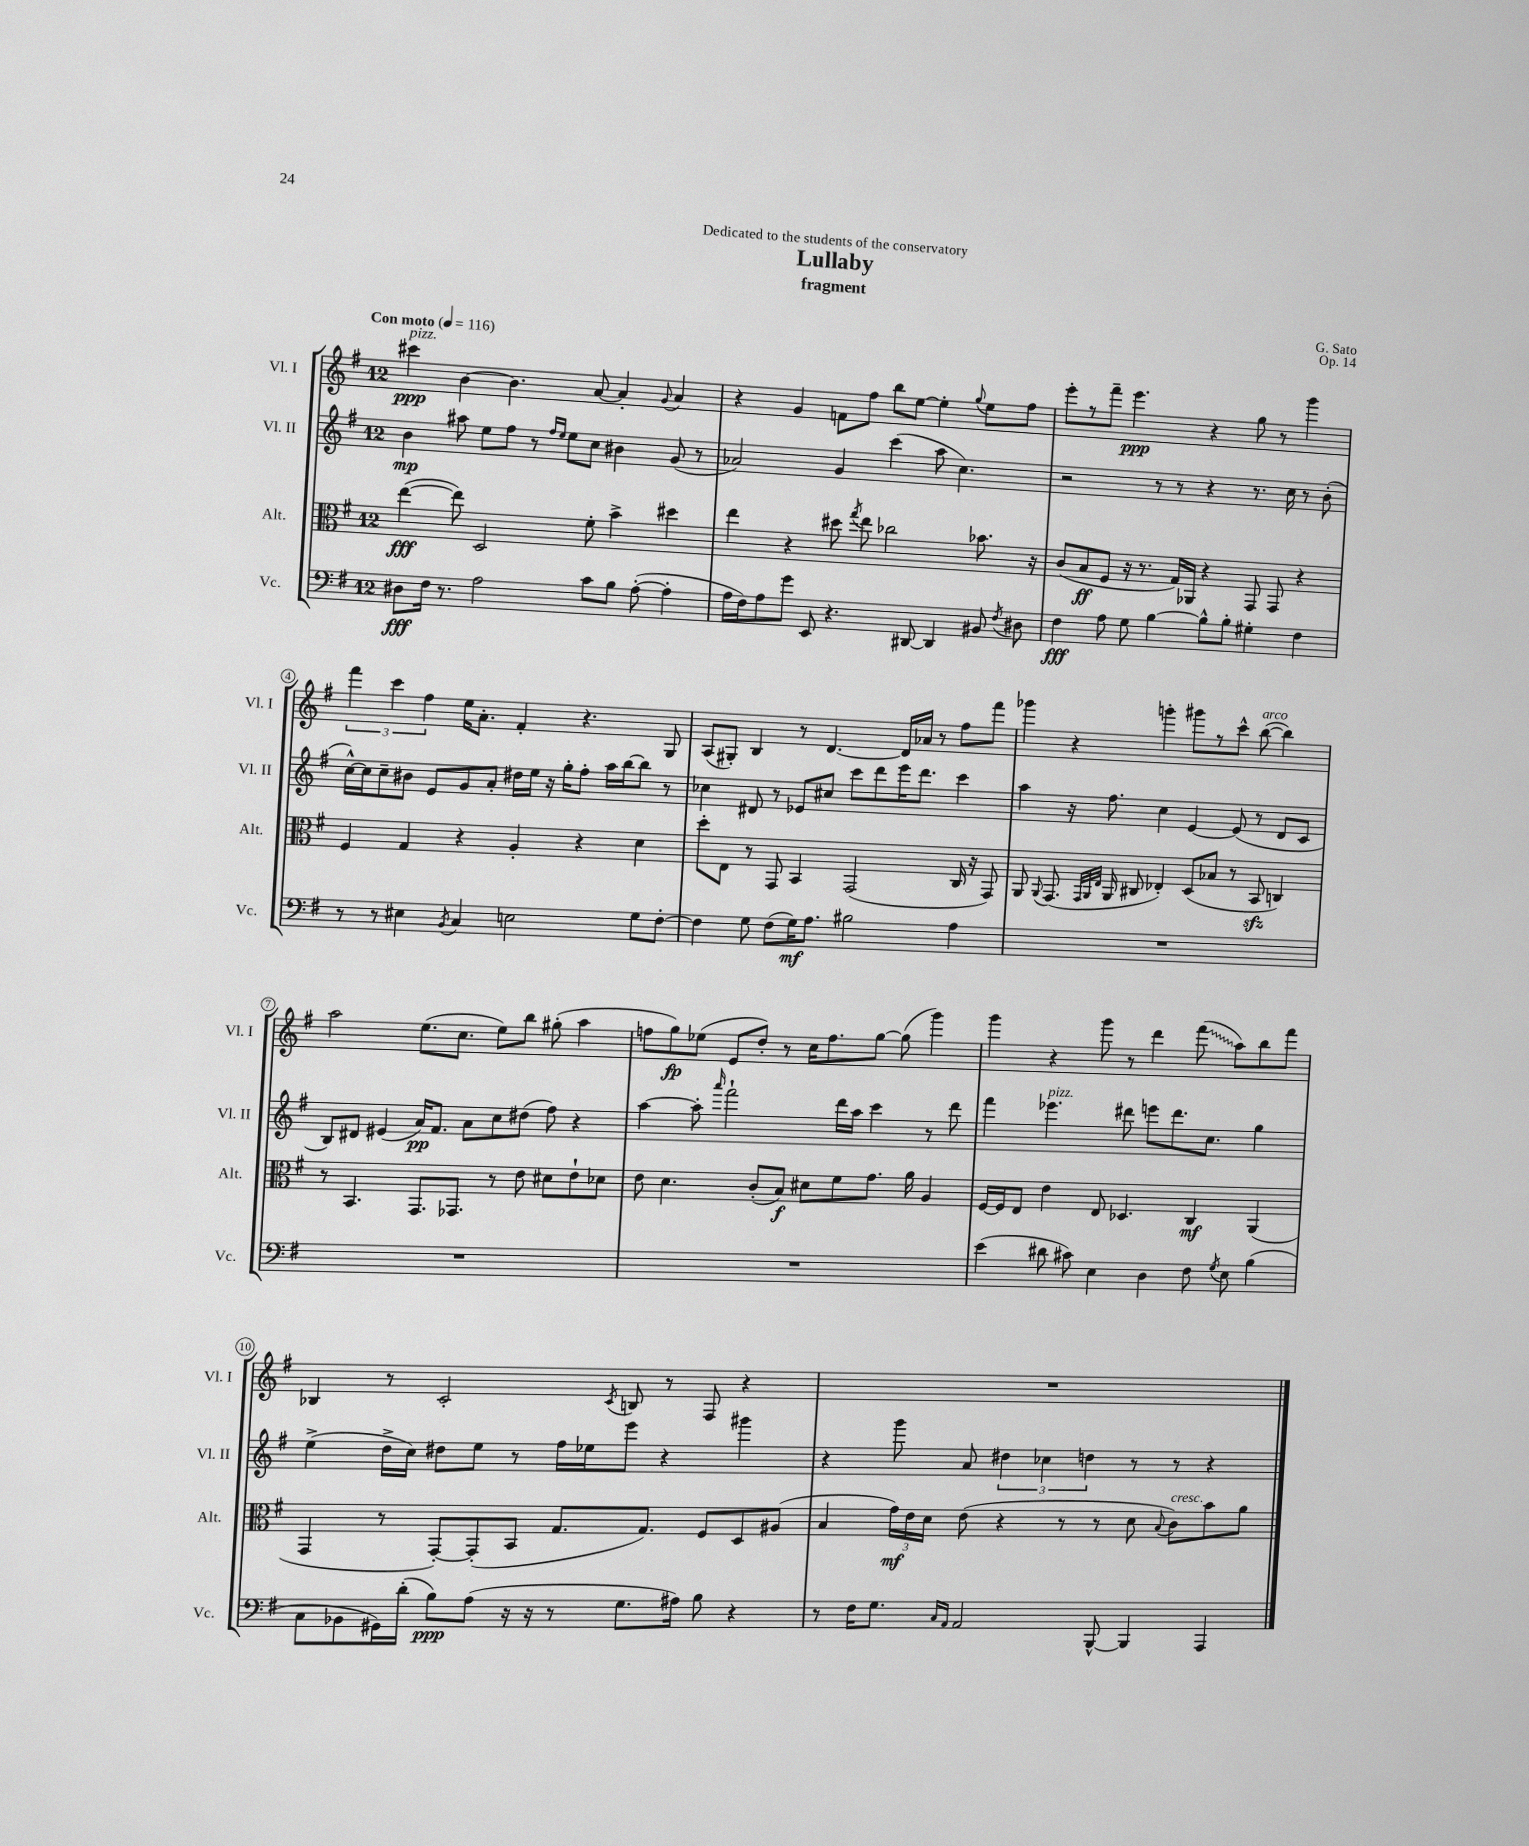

**kern	**kern	**kern	**kern
*staff4	*staff3	*staff2	*staff1
*clefF4	*clefC3	*clefG2	*clefG2
*k[f#]	*k[f#]	*k[f#]	*k[f#]
*M12/8	*M12/8	*M12/8	*M12/8
*MM116	*MM116	*MM116	*MM116
8D#	([4ee	4b	4ccc#
16F#	.	.	.
8.r	.	.	.
.	8ee])	8aa#	[4b
2A	2D	8ee	.
.	.	8ff#	4.b]
.	.	8r	.
.	.	16qqff#	.
.	.	16qqee	.
.	.	8ee	.
8c	8f#'	8cc	[8a
8B	4b^	4b#	4a']
([8A'	.	.	.
.	.	.	8qqg
4A']	4dd#	(8g	4a
.	.	8r	.
=	=	=	=
16A	4ee	2a-)	4r
16F#)	.	.	.
8A	.	.	.
8g	4r	.	4g
8EE	.	.	.
4.r	8dd#	4g	8f
.	8qgg	.	.
.	8ee	.	8ff#
.	2cc-	(4ccc	8bb
[8DD#	.	.	[8ee
4DD#]	.	8aa	4ee']
.	.	4.cc)	.
.	.	.	8qqgg
8BB#	8.b-	.	8ee
8qF#	.	.	.
8D#	.	.	8ff#
.	16r	.	.
=	=	=	=
4F#	(8c	2r	8eee'
.	8B	.	8r
8A	8F#	.	8fff#~
8G	16r	.	4.eee
.	8.r	.	.
[4B	.	8r	.
.	16G)	8r	.
.	16AA-	.	.
8B^^]	4r	4r	4r
8B'	.	.	.
4G#'	8GG	8.r	8gg
.	8GG	.	8r
.	.	16cc	.
4F#	4r	8r	4ggg
.	.	(8b'	.
=	=	=	=
8r	4F#	[16cc^^)	6fff#
.	.	16cc]	.
8r	.	8cc~	.
.	.	.	6ccc
4E#	4G	8b#	.
.	.	.	6ff#
.	.	8e	.
8qBB	.	.	.
4C	4r	8g	16ee
.	.	.	8.a'
.	.	8a'	.
2E	4A'	16dd#	4f#'
.	.	16ee	.
.	.	16r	.
.	.	16gg'	.
.	4r	8ff#'	4.r
.	.	16aa	.
.	.	[16bb	.
8G	4d	8bb]	.
[8F#'	.	8r	8G
=	=	=	=
4F#]	8dd'	4cc-	(8A
.	8E	.	8G#')
8G	8r	8d#	4B
(8F#	8GG	8r	.
16G)	4BB	8e-	8r
8.A	.	.	.
.	.	8cc#	[4.d
2B#	(2GG	8ccc	.
.	.	8ddd	.
.	.	16eee	16d]
.	.	8.ddd	16a-
.	.	.	8r
4A	16C	4ccc	8ff#
.	16r	.	.
.	8GG)	.	8fff#
=	=	=	=
1.r	8AA	4aa	4ggg-
.	8qqAA	.	.
.	(8.GG	.	.
.	.	16r	4r
.	32qqGG	.	.
.	32qqAA	.	.
.	32qqE	.	.
.	16AA	8.ff#	.
.	8C#	.	.
.	4E-')	4cc	4ggg'
.	(8D	[4e	8ggg#
.	8B-	.	8r
.	8r	(8e]	8ccc^^
.	8BB	8r	([8bb
.	4C)	8d	4bb])
.	.	8c	.
=	=	=	=
1.r	8r	8B)	2aa
.	4.BB	8d#	.
.	.	(4e#	.
.	8.GG	16a)	(8.ee
.	.	8.f#	.
.	8.GG-	.	8.cc
.	.	8a	.
.	8r	8cc	8ee)
.	8e	(8dd#	8bb
.	8d#	8ff#)	(8gg#'
.	8e`	4r	4aa
.	8d-	.	.
=	=	=	=
1.r	8e	[4aa	8ff
.	4.d	.	8gg)
.	.	8aa']	(8ee-
.	.	16qqaaa	.
.	.	2fff#`	8e
.	(8c'	.	8dd')
.	8B)	.	8r
.	8d#	.	16cc
.	.	.	8.ff
.	8f#	16ddd	.
.	.	16aa	.
.	8.g	4ccc	[8gg
.	.	.	(8gg]
.	16a	.	.
.	4A	8r	4ggg)
.	.	8ddd	.
=	=	=	=
(4e	[16F#	4fff#	4ggg
.	16F#]	.	.
.	8E	.	.
8d#	4e	4.eee-	4r
8c#)	.	.	.
4E	8E	.	8ggg
.	4.D-	8ddd#	8r
4D	.	8eee	4ddd
.	.	8.ddd#	.
8F#	4C	.	(8fff#
.	.	8.cc	.
8qG	.	.	.
8E	.	.	8aa)
(4B	(4AA	4gg	8bb
.	.	.	8fff#
=	=	=	=
8C	4GG	(4ee^	4B-
8BB-	.	.	.
16GG#)	8r	16dd^	8r
(16d'	.	16cc)	.
8B)	[8GG')	8dd#	2c'
(8A	(8GG']	8ee	.
16r	8BB	8r	.
16r	.	.	.
8r	8.G	16ff#	.
.	.	16ee-	.
.	.	.	8qc
8.G	.	8eee	8B
.	8.G)	.	.
.	.	4r	8r
16A#)	.	.	.
8B	8F#	.	8F#
4r	8D	4ggg#	4r
.	(8A#	.	.
=	=	=	=
8r	4B	4r	1.r
16F#	.	.	.
8.G	.	.	.
.	24g)	8ggg	.
.	24e	.	.
.	24d	.	.
16qqC	.	.	.
16qqAA	.	.	.
2AA	(8e	8a	.
.	4r	6dd#	.
.	.	6cc-	.
.	8r	.	.
.	.	6dd	.
[8BBB^^	8r	.	.
4BBB]	8d	8r	.
.	8qqB	.	.
.	8c)	8r	.
4AAA	8b	4r	.
.	8a	.	.
==	==	==	==
*-	*-	*-	*-
